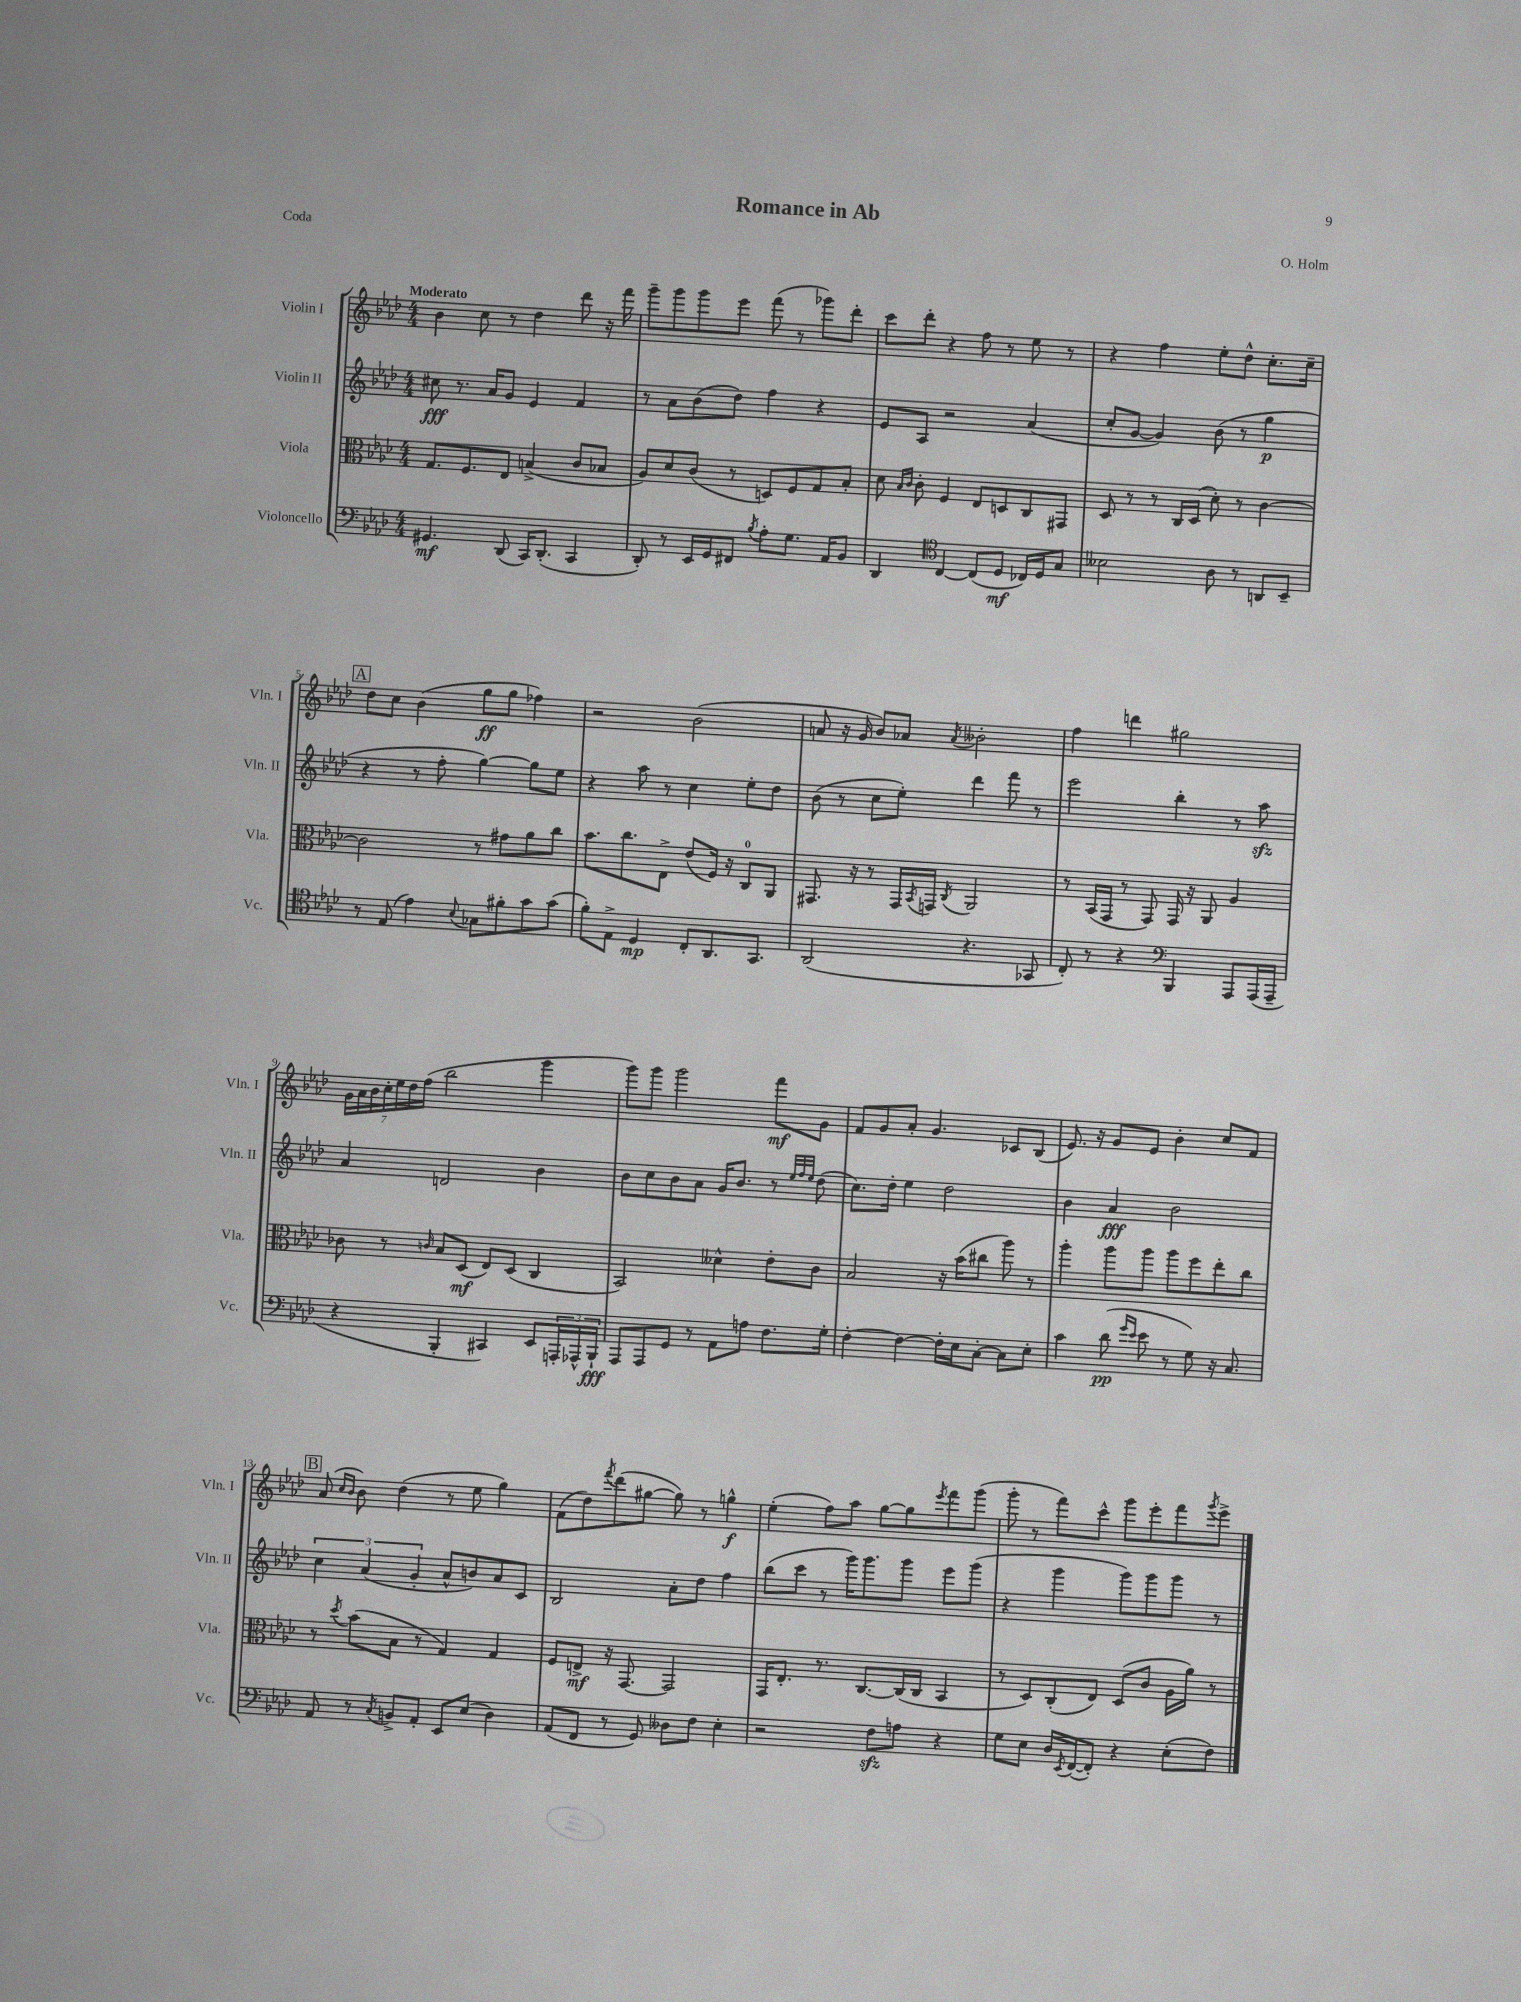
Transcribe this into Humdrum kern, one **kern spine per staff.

**kern	**dynam	**kern	**dynam	**kern	**dynam	**kern	**dynam
*part4	*part4	*part3	*part3	*part2	*part2	*part1	*part1
*staff4	*staff4	*staff3	*staff3	*staff2	*staff2	*staff1	*staff1
*I"Violoncello	*	*I"Viola	*	*I"Violin II	*	*I"Violin I	*
*I'Vc.	*	*I'Vla.	*	*I'Vln. II	*	*I'Vln. I	*
*clefF4	*	*clefC3	*	*clefG2	*	*clefG2	*
*k[b-e-a-d-]	*	*k[b-e-a-d-]	*	*k[b-e-a-d-]	*	*k[b-e-a-d-]	*
*M4/4	*	*M4/4	*	*M4/4	*	*M4/4	*
=1	=1	=1	=1	=1	=1	=1	=1
!	!	!	!	!	!	!LO:TX:a:B:t=Moderato	!
4.GG#X/	mf	8.G/L	.	8cc#X\	fff	4b-\	.
.	.	.	.	8.r	.	.	.
.	.	8.F/	.	.	.	.	.
.	.	.	.	.	.	8cc\	.
.	.	.	.	16a-/KL	.	.	.
(8DD-/	.	8E-/J	.	8g/J	.	8r	.
16CC/KL)	.	(4Bn^/	.	4e-/	.	4dd-\	.
(8.DD-'/J	.	.	.	.	.	.	.
4CC/	.	8c/L	.	4f/	.	8ddd-\	.
.	.	8B-X/J	.	.	.	16r	.
.	.	.	.	.	.	16fff\	.
=2	=2	=2	=2	=2	=2	=2	=2
8DD-'/)	.	8A-/L)	.	8r	.	8ggg~\L	.
8r	.	8d-/	.	8a-\L	.	8ggg\	.
16EE-/LL	.	(8c/J	.	(8b-\	.	8ggg\	.
16GG/J	.	.	.	.	.	.	.
8FF#X/J	.	8r	.	8dd-\J)	.	8eee-\J	.
8qB-/	.	.	.	.	.	.	.
8A-'\L	.	8Dn/L)	.	4ff\	.	(8fff\	.
8.G\J	.	8F/	.	.	.	8r	.
.	.	8G/	.	4r	.	8ggg-X\L)	.
16AA-/KL	.	.	.	.	.	.	.
8BB-/J	.	8B-'/J	.	.	.	8ddd-'\J	.
=3	=3	=3	=3	=3	=3	=3	=3
4DD-/	.	8d-\	.	8e-/L	.	8ccc\L	.
.	.	16qqB-/LL	.	.	.	.	.
.	.	16qqc/JJ	.	.	.	.	.
.	.	8c'\	.	8A-/J	.	8ddd-'\J	.
*clefC4	*	*	*	*	*	*	*
[4C/	.	4F/	.	2r	.	4r	.
(8C/L]	.	8E-/L	.	.	.	8ff\	.
8D-/J	mf	8Dn/	.	.	.	8r	.
16C-X/LL)	.	8C/	.	(4a-/	.	8ee-\	.
16D-/J	.	.	.	.	.	.	.
8G/J	.	8GG#X/J	.	.	.	8r	.
=4	=4	=4	=4	=4	=4	=4	=4
2B--X\	.	8D-/	.	8cc'/L	.	4r	.
.	.	8r	.	[8g/J	.	.	.
.	.	8r	.	4g/])	.	4ff\	.
.	.	16C/LL	.	.	.	.	.
.	.	(16D-/JJ	.	.	.	.	.
8A-\	.	8d-'\)	.	(8b-\	.	8ee-'\L	.
8r	.	8r	.	8r	.	8dd-^^\J	.
8AAn/L	.	[4c\	.	4gg\	p	8.cc'\L	.
8BB-~/J	.	.	.	.	.	.	.
.	.	.	.	.	.	16cc~\Jk	.
!!LO:LB:g=z
!!LO:REH:place=s1:t=A
=5	=5	=5	=5	=5	=5	=5	=5
8r	.	2c\]	.	4r	.	8dd-\L	.
(8E-/	.	.	.	.	.	8cc\J	.
4e-\)	.	.	.	8r	.	(4b-\	.
.	.	.	.	8ff'\	.	.	.
8qqB-/	.	.	.	.	.	.	.
8G-X\L	.	8r	.	[4gg\)	.	8gg\L	ff
8f#X'\	.	8g#X\L	.	.	.	8gg\J	.
8g\	.	8a-\	.	8gg\L]	.	4ff-X\)	.
(8g\J	.	8cc\J	.	8ee-\J	.	.	.
=6	=6	=6	=6	=6	=6	=6	=6
8f'\L)	.	8.b-\L	.	4r	.	2r	.
8E-^\J	.	.	.	.	.	.	.
.	.	8.cc\	.	.	.	.	.
4D-/	mp	.	.	8aa-\	.	.	.
.	.	8E-^\J	.	8r	.	.	.
8C'/L	.	(8e-/L	.	4cc\	.	(2b-\	.
8.AA-/	.	16F/Jk)	.	.	.	.	.
.	.	16r	.	.	.	.	.
.	.	8C/L	.	8ee-'\L	.	.	.
8.GG/J	.	.	.	.	.	.	.
.	.	8AA-/J	.	8dd-\J	.	.	.
=7	=7	=7	=7	=7	=7	=7	=7
(2AA-/	.	8.GG#X/	.	(8b-\	.	8an/	.
.	.	.	.	8r	.	16r	.
.	.	16r	.	.	.	16g/	.
.	.	8r	.	8cc\L	.	8b-/L)	.
.	.	16GG#/LL	.	8ee-'\J)	.	8a-X/J	.
.	.	8qBB-/	.	.	.	.	.
.	.	16GGn/JJ	.	.	.	.	.
.	.	8qC/	.	.	.	8qa-/	.
4.r	.	2AA-/	.	4ddd-\	.	2b--X'\	.
.	.	.	.	8fff\	.	.	.
8GG-X/	.	.	.	8r	.	.	.
=8	=8	=8	=8	=8	=8	=8	=8
8C'/)	.	8r	.	2eee-\	.	4ff\	.
8r	.	(16BB-/LL	.	.	.	.	.
.	.	16GG/JJ	.	.	.	.	.
4r	.	8r	.	.	.	4dddn\	.
.	.	8GG/)	.	.	.	.	.
*clefF4	*	*	*	*	*	*	*
4BBB-/	.	16GG/	.	4bb-'\	.	2gg#X\	.
.	.	16r	.	.	.	.	.
.	.	8AA-/	.	.	.	.	.
8AAA-/L	.	4A-/	.	8r	.	.	.
(16AAA-/L	.	.	.	8aa-zz\	.	.	.
16AAA-~/JJ	.	.	.	.	.	.	.
!!LO:LB:g=z
=9	=9	=9	=9	=9	=9	=9	=9
4r	.	8c-X\	.	4a-/	.	28g\LL	.
.	.	.	.	.	.	28a-\	.
.	.	.	.	.	.	28b-\	.
.	.	.	.	.	.	28cc'\	.
.	.	8r	.	.	.	.	.
.	.	.	.	.	.	28ee-\	.
.	.	.	.	.	.	28dd-\	.
.	.	.	.	.	.	(28ff\JJ	.
.	.	16qqcn/	.	.	.	.	.
4BBB-'/	.	8B-/L	.	2dn/	.	2bb-\	.
.	.	(8D-/J	mf	.	.	.	.
4CC#X/)	.	8E-/L)	.	.	.	.	.
.	.	(8D-/J	.	.	.	.	.
8EE-/L	.	4C/	.	4b-\	.	4ggg\	.
24AAAn'/L	.	.	.	.	.	.	.
24AAA-X^^/	.	.	.	.	.	.	.
24BBB-`/JJ	fff	.	.	.	.	.	.
=10	=10	=10	=10	=10	=10	=10	=10
8AAA-/L	.	2BB-/)	.	8b-\L	.	8ggg\L)	.
8AAA-/	.	.	.	8cc\	.	8ggg\J	.
8GG/J	.	.	.	8b-\	.	2ggg\	.
8r	.	.	.	8a-\J	.	.	.
8AA-\L	.	4d--X^^\	.	16g/KL	.	.	.
.	.	.	.	8.b-/J	.	.	.
8An\J	.	.	.	.	.	.	.
8.F\L	.	8e-'\L	.	8r	.	8fff\L	mf
.	.	.	.	32qqee-/LLL	.	.	.
.	.	.	.	32qqff/	.	.	.
.	.	.	.	32qqee-/JJJ	.	.	.
.	.	8c\J	.	(8dd-\	.	8g\J	.
16G'\Jk	.	.	.	.	.	.	.
=11	=11	=11	=11	=11	=11	=11	=11
[4F'\	.	2B-/	.	8.cc\L)	.	8f/L	.
.	.	.	.	.	.	8g/	.
.	.	.	.	16dd-'\Jk	.	.	.
4F\_	.	.	.	4ee-\	.	8a-'/J	.
.	.	.	.	.	.	4.g/	.
16F'\LL]	.	16r	.	2dd-\	.	.	.
16E-\J	.	(16b-\KL	.	.	.	.	.
[8C'\J	.	8cc#X\J	.	.	.	.	.
8C\L]	.	8aa-\)	.	.	.	8c-X/L	.
8E-'\J	.	8r	.	.	.	(8B-/J	.
=12	=12	=12	=12	=12	=12	=12	=12
4c\	.	4aa-'\	.	4b-\	.	8.e-/)	.
.	.	.	.	.	.	16r	.
(8d-\	pp	8aa-\L	.	4a-/	fff	8g/L	.
16qqg/LL	.	.	.	.	.	.	.
16qqe-/JJ	.	.	.	.	.	.	.
8e-\	.	8aa-\J	.	.	.	8e-/J	.
8r	.	8aa-\L	.	2b-\	.	4b-'\	.
8G\)	.	8ff\	.	.	.	.	.
16r	.	8ee-'\	.	.	.	8cc/L	.
8.C/	.	.	.	.	.	.	.
.	.	8cc\J	.	.	.	8f/J	.
!!LO:LB:g=z
!!LO:REH:place=s1:t=B
=13	=13	=13	=13	=13	=13	=13	=13
8AA-/	.	8r	.	6cc\	.	(8a-/	.
.	.	.	.	.	.	16qqcc/LL	.
.	.	8qdd-/	.	.	.	16qqb-/JJ	.
8r	.	(8b-\L	.	.	.	8b-\)	.
.	.	.	.	(6a-/	.	.	.
8qC/	.	.	.	.	.	.	.
8BBn^/L	.	8B-\J	.	.	.	(4dd-\	.
.	.	.	.	6g'/	.	.	.
8AA-'/J	.	8r	.	.	.	.	.
8EE-/L	.	4G/)	.	8a-^^/L	.	8r	.
(8E-/J	.	.	.	8bn/)	.	8ee-\	.
4D-\)	.	4G/	.	8a-/	.	4gg\)	.
.	.	.	.	8c/J	.	.	.
=14	=14	=14	=14	=14	=14	=14	=14
(8AA-/L	.	8F/L	.	2B-/	.	(8f\L	.
8FF/J	.	8En^/J	mf	.	.	8dd-\)	.
.	.	.	.	.	.	8qfff/	.
8r	.	16r	.	.	.	(8ddd-\	.
.	.	[8.GG/	.	.	.	.	.
8GG/)	.	.	.	.	.	[8gg#X\J	.
8D--X\L	.	2GG/]	.	8a-'\L	.	8gg#\])	.
8F\J	.	.	.	8dd-\J	.	8r	.
4E-'\	.	.	.	4ff\	.	4ggn^^\	f
=15	=15	=15	=15	=15	=15	=15	=15
2r	.	16GG/KL	.	(8bb-\L	.	(4ee-'\	.
.	.	8.E-'/J	.	.	.	.	.
.	.	.	.	8ccc\J	.	.	.
.	.	8.r	.	8r	.	8ff\L)	.
.	.	.	.	16ggg\KL)	.	8aa-\J	.
.	.	[8.C/L	.	8.ggg\	.	.	.
8Fzz\L	.	.	.	.	.	[8gg\L	.
8An\J	.	(16C/L]	.	8ggg\J	.	8gg\]	.
.	.	16C/JJ	.	.	.	.	.
.	.	.	.	.	.	8qeee-/	.
4r	.	4BB-/	.	8eee-\L	.	8fff\	.
.	.	.	.	(8ggg\J	.	(8ggg\J	.
=16	=16	=16	=16	=16	=16	=16	=16
8G\L	.	8r	.	4r	.	8ggg'\	.
8E-\J	.	8D-/L)	.	.	.	8r	.
16D-/LL	.	(8C'/	.	4ggg\	.	8fff\L)	.
8qEE-/	.	.	.	.	.	.	.
([16FF/J	.	.	.	.	.	.	.
8FF'/J])	.	8E-/J)	.	.	.	8ccc^^\J	.
4r	.	(8D-/L	.	8ggg\L)	.	8ggg\L	.
.	.	8c/J	.	8ggg\	.	8eee-'\	.
(8E-'\L	.	16A-\LL	.	8ggg\J	.	8fff\	.
.	.	16a-\JJ)	.	.	.	.	.
.	.	.	.	.	.	8qggg/	.
8F\J)	.	8r	.	8r	.	8eee-^\J	.
==	==	==	==	==	==	==	==
*-	*-	*-	*-	*-	*-	*-	*-
